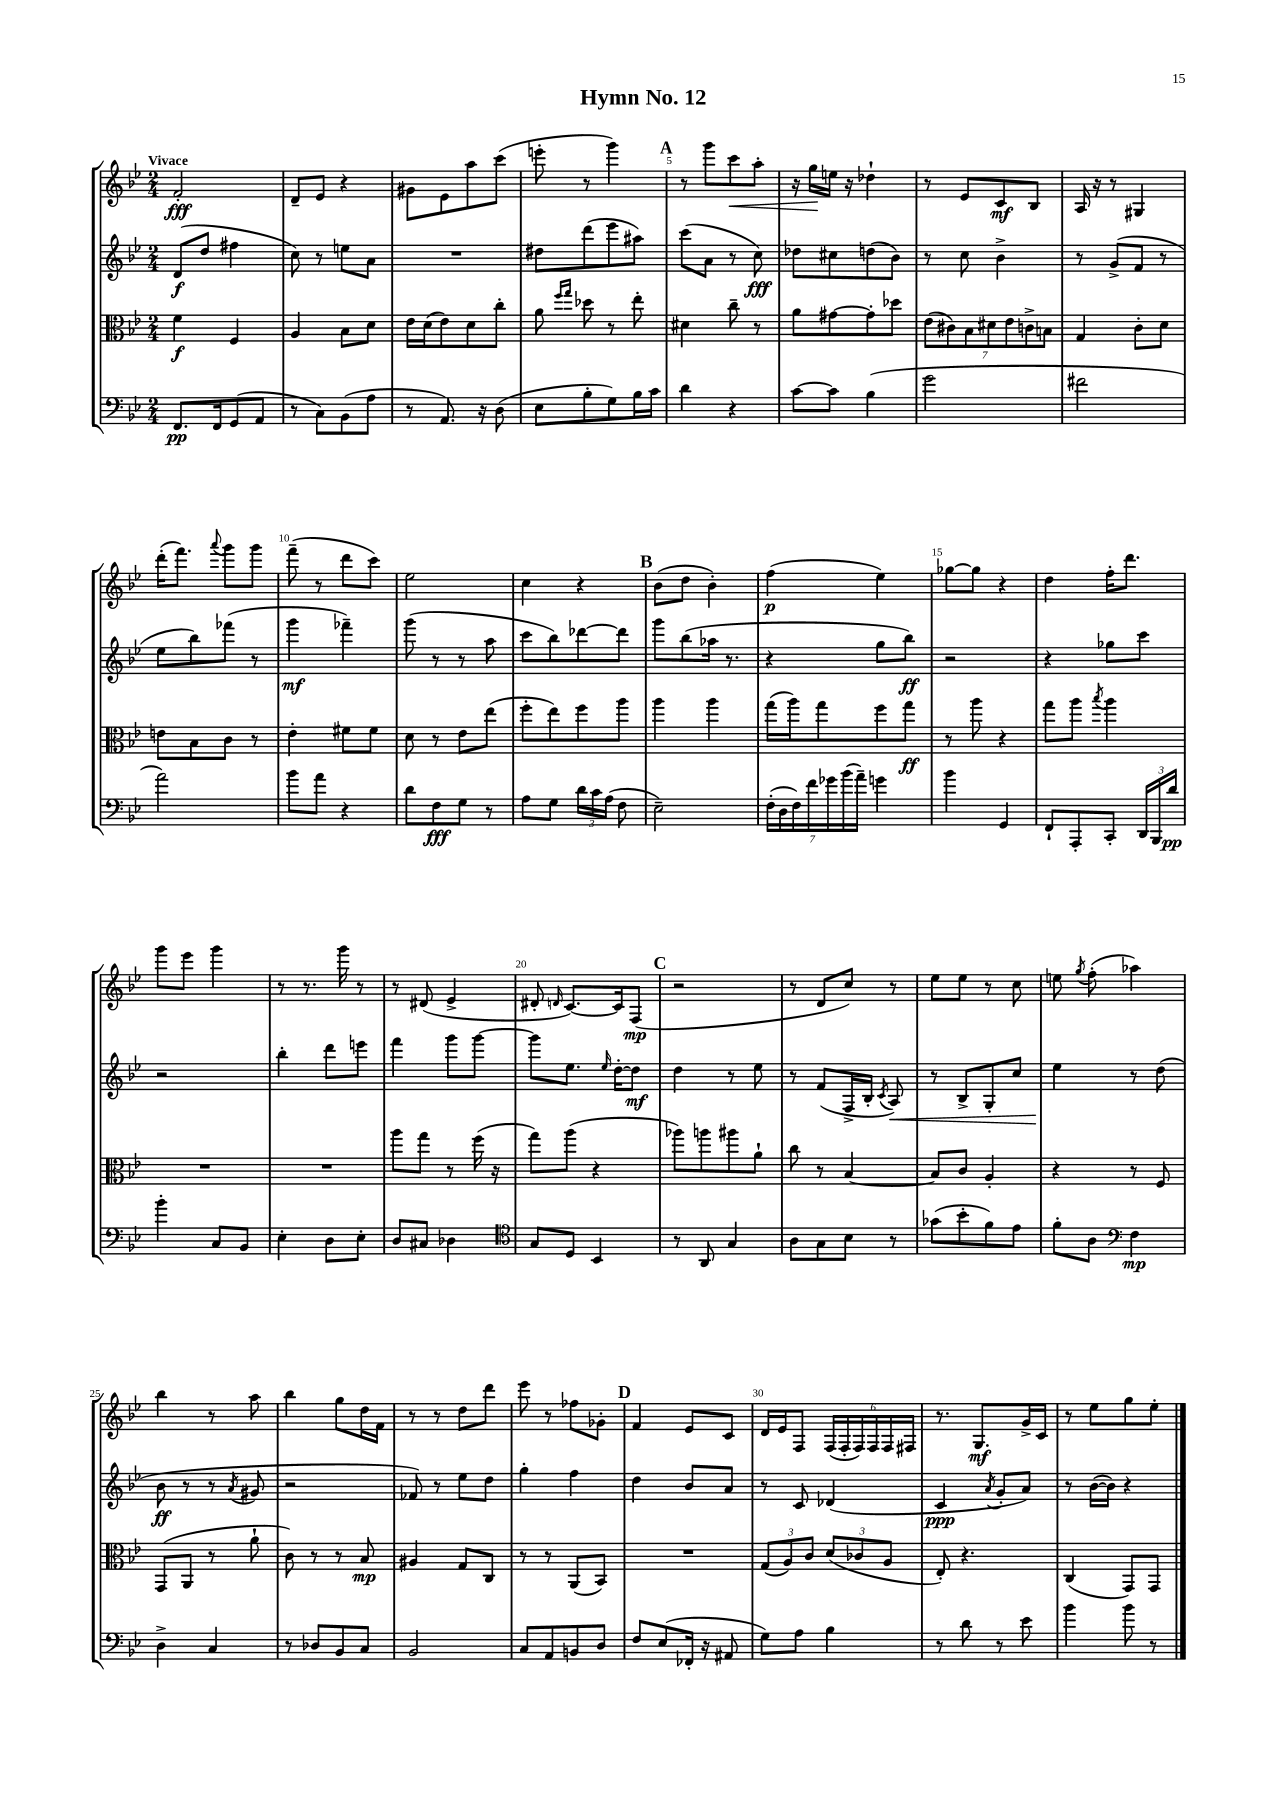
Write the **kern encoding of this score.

**kern	**dynam	**kern	**dynam	**kern	**dynam	**kern	**dynam
*part4	*part4	*part3	*part3	*part2	*part2	*part1	*part1
*staff4	*staff4	*staff3	*staff3	*staff2	*staff2	*staff1	*staff1
*clefF4	*	*clefC3	*	*clefG2	*	*clefG2	*
*k[b-e-]	*	*k[b-e-]	*	*k[b-e-]	*	*k[b-e-]	*
*M2/4	*	*M2/4	*	*M2/4	*	*M2/4	*
=1	=1	=1	=1	=1	=1	=1	=1
!	!	!	!	!	!	!LO:TX:a:B:t=Vivace	!
8.FF/L	pp	4f\	f	(8d/L	f	2f'/	fff
.	.	.	.	8dd/J	.	.	.
16FF/k	.	.	.	.	.	.	.
(8GG/	.	4F/	.	4ff#X\	.	.	.
8AA/J	.	.	.	.	.	.	.
=2	=2	=2	=2	=2	=2	=2	=2
8r	.	4A/	.	8cc\)	.	8d~/L	.
8C\L)	.	.	.	8r	.	8e-/J	.
(8BB-\	.	8B-\L	.	8een\L	.	4r	.
8A\J	.	8d\J	.	8a\J	.	.	.
=3	=3	=3	=3	=3	=3	=3	=3
8r	.	16e-\LL	.	2r	.	8g#X\L	.
.	.	(16d\J	.	.	.	.	.
8.AA/)	.	8e-\)	.	.	.	8e-\	.
.	.	8d\	.	.	.	8aa\	.
16r	.	.	.	.	.	.	.
(8D\	.	8cc'\J	.	.	.	(8ccc\J	.
=4	=4	=4	=4	=4	=4	=4	=4
8E-\L	.	8a\	.	8dd#X\L	.	8eeen'\	.
.	.	16qqff/LL	.	.	.	.	.
.	.	16qqgg/JJ	.	.	.	.	.
8B-'\	.	8dd-X\	.	(8ddd\	.	8r	.
8G\)	.	8r	.	8eee-\	.	4ggg\)	.
16B-\L	.	8ee-'\	.	8aa#X\J)	.	.	.
16c\JJ	.	.	.	.	.	.	.
!!LO:REH:place=s1:t=A
=5	=5	=5	=5	=5	=5	=5	=5
4d\	.	4d#X\	.	(8ccc\L	.	8r	.
.	.	.	.	8a\J	.	8ggg\L	.
!	!	!	!	!	!	!	!LO:HP:b
4r	.	8cc~\	.	8r	.	8ccc\	<
.	.	8r	.	8cc\)	fff	8aa'\J	.
=6	=6	=6	=6	=6	=6	=6	=6
[8c\L	.	8a\L	.	8dd-X\L	.	16r	.
.	.	.	.	.	.	16gg\LL	.
8c\J]	.	[8g#X\	.	8cc#X\	.	16een\JJ	[
.	.	.	.	.	.	16r	.
(4B-\	.	8g#'\]	.	(8ddn\	.	4dd-X`\	.
.	.	8dd-X\J	.	8b-\J)	.	.	.
=7	=7	=7	=7	=7	=7	=7	=7
2g\	.	(14e-\L	.	8r	.	8r	.
.	.	14c#X\)	.	.	.	.	.
.	.	.	.	8cc\	.	8e-/L	.
.	.	14B-\	.	.	.	.	.
.	.	14d#X\	.	.	.	.	.
.	.	.	.	4b-^\	.	8c/	mf
.	.	14e-\	.	.	.	.	.
.	.	14cn^\	.	.	.	.	.
.	.	.	.	.	.	8B-/J	.
.	.	14Bn\J	.	.	.	.	.
=8	=8	=8	=8	=8	=8	=8	=8
2f#X\	.	4G/	.	8r	.	16A/	.
.	.	.	.	.	.	16r	.
.	.	.	.	(8g^/L	.	8r	.
.	.	8c'\L	.	8f/J	.	4G#X/	.
.	.	8d\J	.	8r	.	.	.
!!LO:LB:g=z
=9	=9	=9	=9	=9	=9	=9	=9
2a\)	.	8en\L	.	8ee-\L	.	(16ddd'\KL	.
.	.	.	.	.	.	8.fff\J)	.
.	.	8B-\	.	8bb-\)	.	.	.
.	.	.	.	.	.	8qqaaa/	.
.	.	8c\J	.	(8fff-X\J	.	8ggg\L	.
.	.	8r	.	8r	.	8ggg\J	.
=10	=10	=10	=10	=10	=10	=10	=10
8b-\L	.	4e-'\	.	4ggg\	mf	(8fff~\	.
8a\J	.	.	.	.	.	8r	.
4r	.	8f#X\L	.	4fff-X~\)	.	8ddd\L	.
.	.	8f#\J	.	.	.	8ccc\J)	.
=11	=11	=11	=11	=11	=11	=11	=11
8d\L	.	8d\	.	(8ggg\	.	2ee-\	.
8F\	fff	8r	.	8r	.	.	.
8G\J	.	8e-\L	.	8r	.	.	.
8r	.	(8ee-\J	.	8aa\	.	.	.
=12	=12	=12	=12	=12	=12	=12	=12
8A\L	.	8ff'\L	.	8ccc\L	.	4cc\	.
8G\J	.	8ee-\)	.	8bb-\)	.	.	.
24d\LL	.	8ff\	.	[8ddd-X\	.	4r	.
24c\	.	.	.	.	.	.	.
(24A\JJ	.	.	.	.	.	.	.
8F\	.	8aa\J	.	8ddd-\J]	.	.	.
!!LO:REH:place=s1:t=B
=13	=13	=13	=13	=13	=13	=13	=13
2E-~\)	.	4aa\	.	8ggg\L	.	(8b-\L	.
.	.	.	.	(8bb-\	.	8dd\J	.
.	.	4aa\	.	16aa-X\Jk	.	4b-'\)	.
.	.	.	.	8.r	.	.	.
=14	=14	=14	=14	=14	=14	=14	=14
(28F'\LL	.	(16gg\LL	.	4r	.	(4ff\	p
28D\	.	.	.	.	.	.	.
.	.	16aa\J)	.	.	.	.	.
28F\)	.	.	.	.	.	.	.
28f\	.	.	.	.	.	.	.
.	.	8gg\	.	.	.	.	.
28g-X\	.	.	.	.	.	.	.
(28b-\	.	.	.	.	.	.	.
28a~\JJ)	.	.	.	.	.	.	.
4gn\	.	8ff\	.	8gg\L	.	4ee-\)	.
.	.	8gg\J	ff	8bb-\J)	ff	.	.
=15	=15	=15	=15	=15	=15	=15	=15
4b-\	.	8r	.	2r	.	[8gg-X\L	.
.	.	8aa\	.	.	.	8gg-\J]	.
4GG/	.	4r	.	.	.	4r	.
=16	=16	=16	=16	=16	=16	=16	=16
8FF`/L	.	8gg\L	.	4r	.	4dd\	.
8AAA'/	.	8aa\J	.	.	.	.	.
.	.	8qbb-/	.	.	.	.	.
8CC'/J	.	4aa\	.	8gg-X\L	.	16ff'\KL	.
.	.	.	.	.	.	8.ddd\J	.
24DD/LL	.	.	.	8ccc\J	.	.	.
24BBB-/	.	.	.	.	.	.	.
24d/JJ	pp	.	.	.	.	.	.
!!LO:LB:g=z
=17	=17	=17	=17	=17	=17	=17	=17
4b-'\	.	2r	.	2r	.	8ggg\L	.
.	.	.	.	.	.	8eee-\J	.
8C/L	.	.	.	.	.	4ggg\	.
8BB-/J	.	.	.	.	.	.	.
=18	=18	=18	=18	=18	=18	=18	=18
4E-'\	.	2r	.	4bb-'\	.	8r	.
.	.	.	.	.	.	8.r	.
8D\L	.	.	.	8ddd\L	.	.	.
.	.	.	.	.	.	16ggg\	.
8E-'\J	.	.	.	8eeen\J	.	8r	.
=19	=19	=19	=19	=19	=19	=19	=19
8D/L	.	8aa\L	.	4fff\	.	8r	.
8C#X/J	.	8gg\J	.	.	.	(8d#X/	.
4D-X\	.	8r	.	8ggg\L	.	4e-^/	.
.	.	(16ff\	.	[8ggg\J	.	.	.
.	.	16r	.	.	.	.	.
=20	=20	=20	=20	=20	=20	=20	=20
*clefC4	*	*	*	*	*	*	*
8G/L	.	8gg\L)	.	8ggg\L]	.	8d#X'/	.
.	.	.	.	.	.	16qqdn/	.
8D/J	.	(8aa\J	.	8.ee-\J	.	[8.c/L)	.
4BB-/	.	4r	.	.	.	.	.
.	.	.	.	16qqee-/	.	.	.
.	.	.	.	[16dd'\KL	.	16c/k]	.
.	.	.	.	8dd\J]	mf	(8F/J	mp
!!LO:REH:place=s1:t=C
=21	=21	=21	=21	=21	=21	=21	=21
8r	.	8aa-X\L)	.	4dd\	.	2r	.
8AA/	.	8aan\	.	.	.	.	.
4G/	.	8aa#X\	.	8r	.	.	.
.	.	8a`\J	.	8ee-\	.	.	.
=22	=22	=22	=22	=22	=22	=22	=22
8A\L	.	8cc\	.	8r	.	8r	.
8G\	.	8r	.	(8f/L	.	8d/L	.
8B-\J	.	[4B-/	.	16F^/L	.	8cc/J)	.
.	.	.	.	16B-'/JJ	.	.	.
.	.	.	.	8qc/	.	.	.
!	!	!	!	!	!LO:HP:b	!	!
8r	.	.	.	8A/)	<	8r	.
=23	=23	=23	=23	=23	=23	=23	=23
(8g-X\L	.	8B-/L]	.	8r	.	8ee-\L	.
8b-'\	.	8c/J	.	8B-^/L	.	8ee-\J	.
8f\)	.	4A'/	.	8G'/	.	8r	.
8e-\J	.	.	.	8cc/J	.	8cc\	.
=24	=24	=24	=24	=24	=24	=24	=24
8f'\L	.	4r	.	4ee-\	.	8een\	.
.	.	.	.	.	.	8qgg/	.
8A\J	.	.	.	.	.	(8ff'\	.
*clefF4	*	*	*	*	*	*	*
4F\	mp	8r	.	8r	[	4aa-X\)	.
.	.	8F/	.	(8dd\	.	.	.
!!LO:LB:g=z
=25	=25	=25	=25	=25	=25	=25	=25
4D^\	.	(8GG/L	.	8b-\	ff	4bb-\	.
.	.	8AA/J	.	8r	.	.	.
4C/	.	8r	.	8r	.	8r	.
.	.	.	.	8qa/	.	.	.
.	.	8a`\	.	8g#X/	.	8aa\	.
=26	=26	=26	=26	=26	=26	=26	=26
8r	.	8c\)	.	2r	.	4bb-\	.
8D-X/L	.	8r	.	.	.	.	.
8BB-/	.	8r	.	.	.	8gg\L	.
8C/J	.	8B-/	mp	.	.	16dd\L	.
.	.	.	.	.	.	16f\JJ	.
=27	=27	=27	=27	=27	=27	=27	=27
2BB-/	.	4A#X/	.	8f-X/)	.	8r	.
.	.	.	.	8r	.	8r	.
.	.	8G/L	.	8ee-\L	.	8dd\L	.
.	.	8C/J	.	8dd\J	.	8ddd\J	.
=28	=28	=28	=28	=28	=28	=28	=28
8C/L	.	8r	.	4gg'\	.	8eee-\	.
8AA/	.	8r	.	.	.	8r	.
8BBn/	.	(8AA/L	.	4ff\	.	8ff-X\L	.
8D/J	.	8BB-/J)	.	.	.	8g-X'\J	.
!!LO:REH:place=s1:t=D
=29	=29	=29	=29	=29	=29	=29	=29
8F/L	.	2r	.	4dd\	.	4f/	.
(8E-/	.	.	.	.	.	.	.
16FF-X'/Jk	.	.	.	8b-/L	.	8e-/L	.
16r	.	.	.	.	.	.	.
8AA#X/	.	.	.	8a/J	.	8c/J	.
=30	=30	=30	=30	=30	=30	=30	=30
8G\L)	.	(12G/L	.	8r	.	16d/LL	.
.	.	.	.	.	.	16e-/J	.
.	.	12A/)	.	.	.	.	.
8A\J	.	.	.	8c/	.	8F/J	.
.	.	12c/J	.	.	.	.	.
4B-\	.	(12d/L	.	(4d-X/	.	(24F/LL	.
.	.	.	.	.	.	24F'/	.
.	.	12c-X/	.	.	.	24F/)	.
.	.	.	.	.	.	24F/	.
.	.	12A/J	.	.	.	24F/	.
.	.	.	.	.	.	24F#X/JJ	.
=31	=31	=31	=31	=31	=31	=31	=31
8r	.	8E-'/)	.	4c/	ppp	8.r	.
8d\	.	4.r	.	.	.	.	.
.	.	.	.	.	.	8.G/L	mf
.	.	.	.	8qa/	.	.	.
8r	.	.	.	8g'/L	.	.	.
8e-\	.	.	.	8a/J)	.	16g^/L	.
.	.	.	.	.	.	16c/JJ	.
=32	=32	=32	=32	=32	=32	=32	=32
4b-\	.	(4C/	.	8r	.	8r	.
.	.	.	.	([16b-\LL	.	8ee-\L	.
.	.	.	.	16b-\JJ])	.	.	.
8b-\	.	8GG/L)	.	4r	.	8gg\	.
8r	.	8GG/J	.	.	.	8ee-'\J	.
==	==	==	==	==	==	==	==
*-	*-	*-	*-	*-	*-	*-	*-
